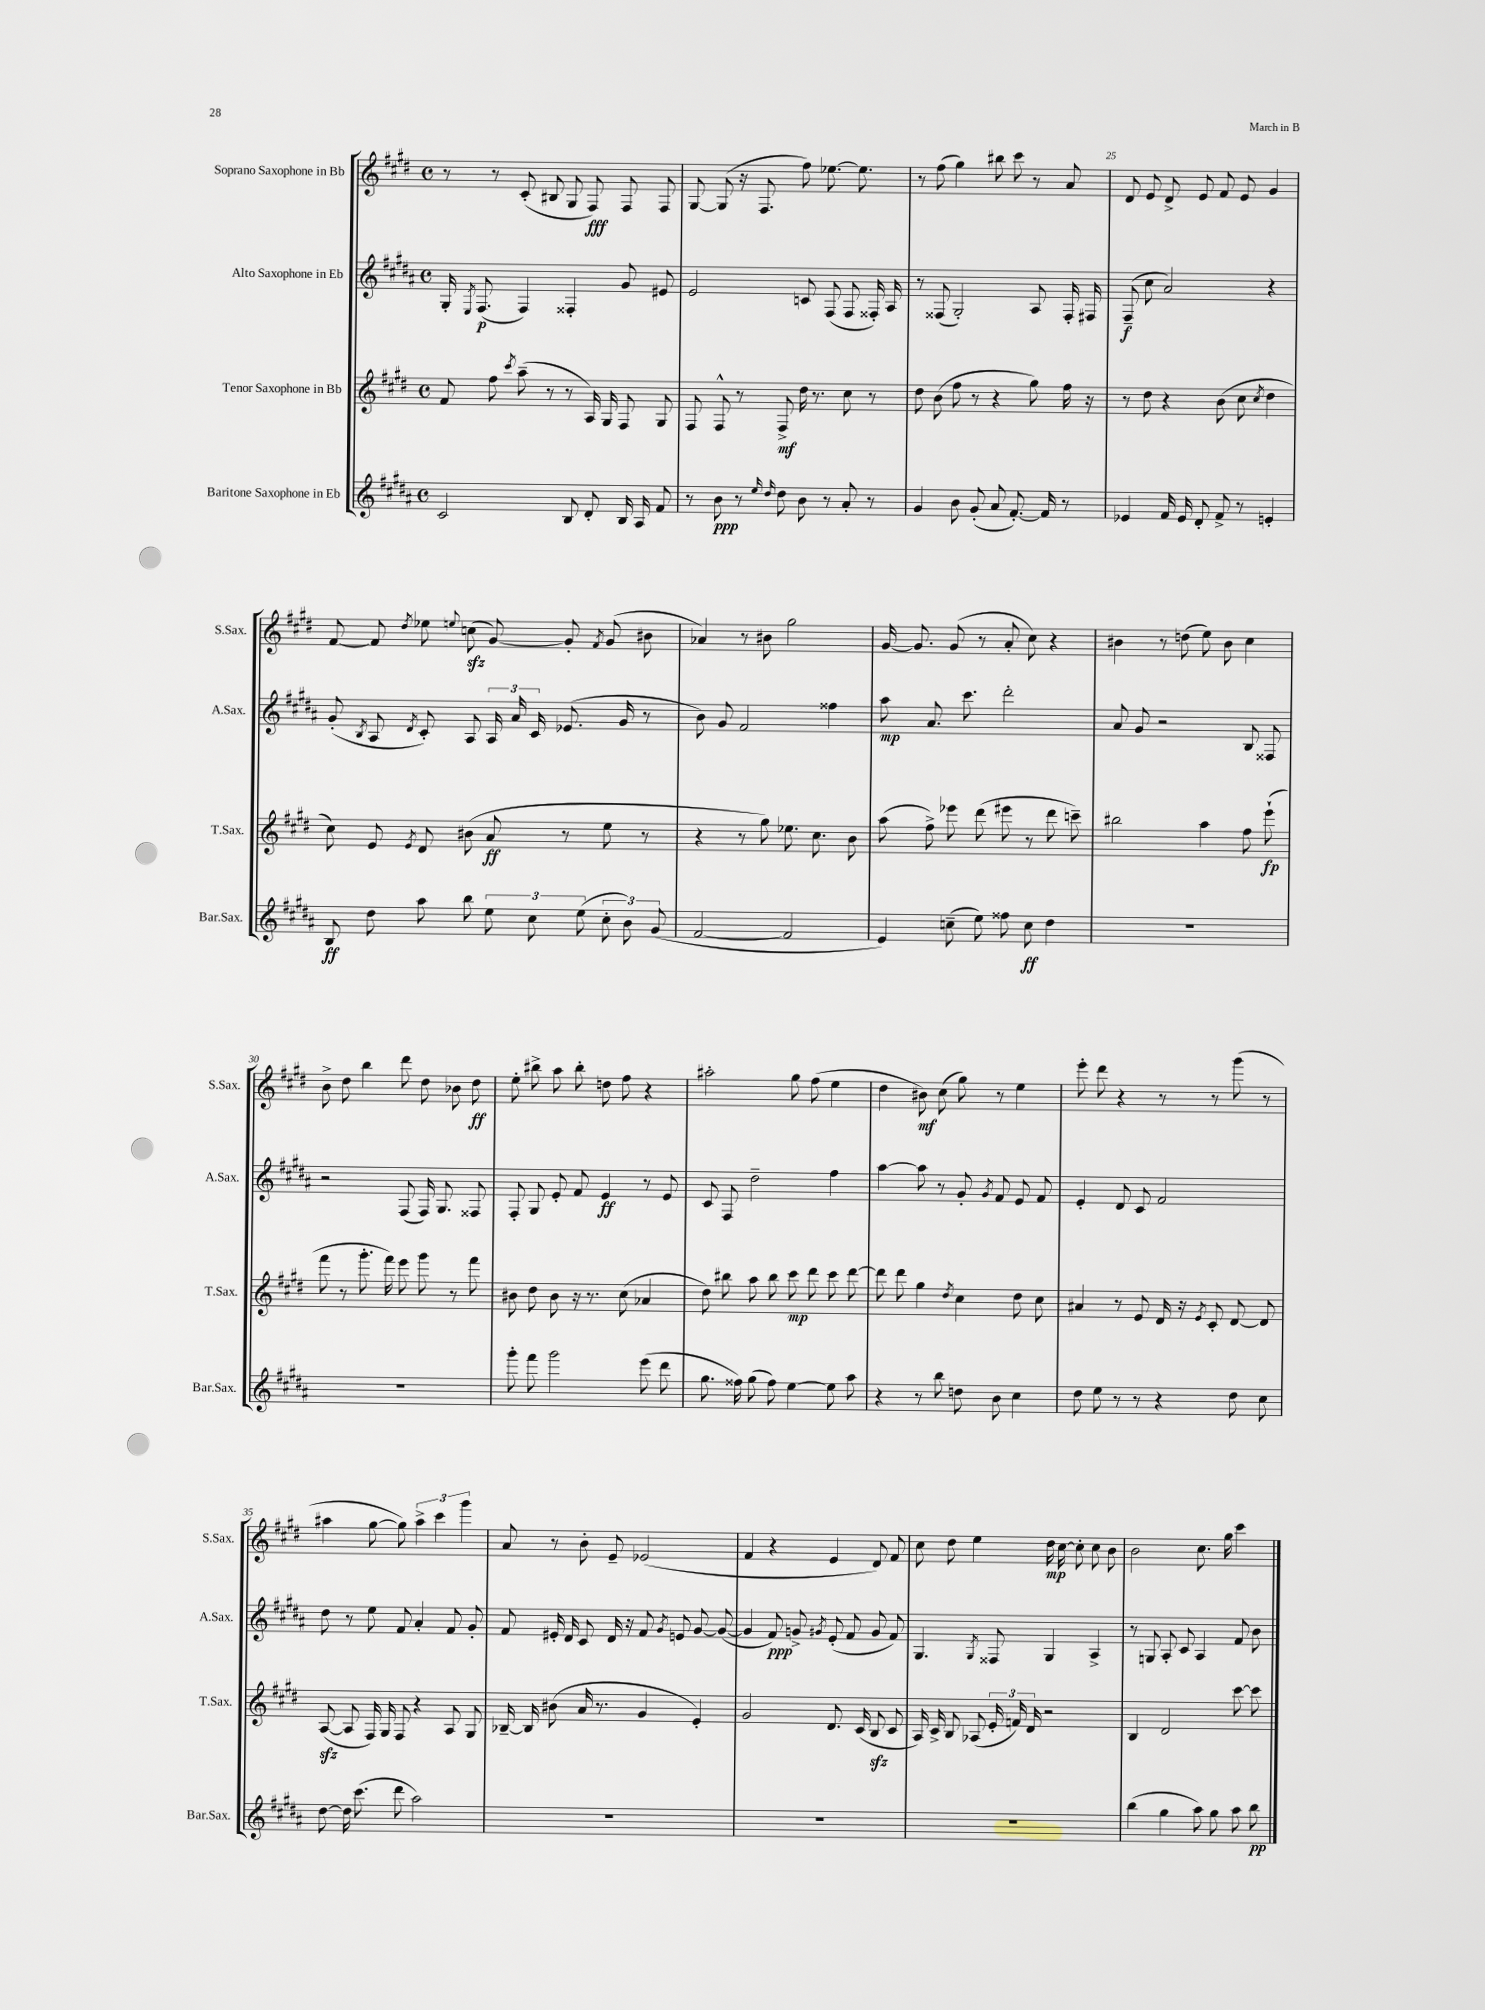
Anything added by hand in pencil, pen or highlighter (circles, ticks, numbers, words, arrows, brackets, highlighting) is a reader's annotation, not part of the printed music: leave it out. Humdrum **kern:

**kern	**dynam	**kern	**dynam	**kern	**dynam	**kern	**dynam
*part4	*part4	*part3	*part3	*part2	*part2	*part1	*part1
*staff4	*staff4	*staff3	*staff3	*staff2	*staff2	*staff1	*staff1
*I"Baritone Saxophone in Eb	*	*I"Tenor Saxophone in Bb	*	*I"Alto Saxophone in Eb	*	*I"Soprano Saxophone in Bb	*
*I'Bar.Sax.	*	*I'T.Sax.	*	*I'A.Sax.	*	*I'S.Sax.	*
*clefG2	*	*clefG2	*	*clefG2	*	*clefG2	*
*k[f#c#g#d#a#]	*	*k[f#c#g#d#]	*	*k[f#c#g#d#a#]	*	*k[f#c#g#d#]	*
*M4/4	*	*M4/4	*	*M4/4	*	*M4/4	*
*met(c)	*	*met(c)	*	*met(c)	*	*met(c)	*
=22	=22	=22	=22	=22	=22	=22	=22
2c#/	.	8f#/	.	16G#'/	.	8r	.
.	.	.	.	8qE/	.	.	.
.	.	.	.	(8.F#/	p	.	.
.	.	8ff#\	.	.	.	8r	.
.	.	8qccc#/	.	.	.	.	.
.	.	(8aa~\	.	4F#/)	.	(8c#'/	.
.	.	8r	.	.	.	8B#X/	.
8B/	.	8r	.	4F##X'/	.	8G#/	.
8d#'/	.	16A/)	.	.	.	8F#/)	fff
.	.	16G#/	.	.	.	.	.
16B/	.	8F#/	.	8g#/	.	8F#/	.
16A#/	.	.	.	.	.	.	.
8f#/	.	8G#/	.	8e#X/	.	8F#/	.
=23	=23	=23	=23	=23	=23	=23	=23
8r	.	8F#/	.	2e/	.	[8G#/	.
8b\	ppp	8F#^^/	.	.	.	(8G#/]	.
8r	.	8r	.	.	.	16r	.
.	.	.	.	.	.	8.F#/	.
16qqee/	.	.	.	.	.	.	.
16qqdd#/	.	.	.	.	.	.	.
8dd#\	.	8F#^/	mf	.	.	.	.
8b\	.	16dd#\	.	8cn/	.	8ff#\)	.
.	.	8.r	.	.	.	.	.
8r	.	.	.	(8F#/	.	[8.ee-X\	.
8a#'/	.	8cc#\	.	8F#/	.	.	.
.	.	.	.	.	.	8.ee-\]	.
8r	.	8r	.	16F##X'/)	.	.	.
.	.	.	.	16A#/	.	.	.
=24	=24	=24	=24	=24	=24	=24	=24
4g#/	.	8dd#\	.	8r	.	8r	.
.	.	(8b\	.	(8F##X/	.	(8ff#\	.
8b\	.	8ff#\	.	2G#'/)	.	4gg#\)	.
(8g#'/	.	8r	.	.	.	.	.
8a#/	.	4r	.	.	.	8bb#X\	.
[8.f#'/)	.	.	.	.	.	8ccc#\	.
.	.	8gg#\)	.	8A#/	.	8r	.
16f#/]	.	.	.	.	.	.	.
8r	.	16ff#\	.	16F##'/	.	8a/	.
.	.	16r	.	16F#X/	.	.	.
=25	=25	=25	=25	=25	=25	=25	=25
4e-X/	.	8r	.	(8F#~/	f	8d#/	.
.	.	8dd#\	.	8cc#\	.	8e/	.
16f#/	.	4r	.	2a#/)	.	8d#^/	.
16e-/	.	.	.	.	.	.	.
8d#'/	.	.	.	.	.	8e/	.
8f#^/	.	(8b\	.	.	.	8f#/	.
8r	.	8cc#\	.	.	.	8e/	.
.	.	8qcc#/	.	.	.	.	.
4en'/	.	4dd#\	.	4r	.	4g#/	.
!!LO:LB:g=z
=26	=26	=26	=26	=26	=26	=26	=26
8B/	ff	8cc#\)	.	(8g#'/	.	[8f#/	.
.	.	.	.	8qB/	.	.	.
8dd#\	.	8e/	.	8A#/	.	8f#/]	.
.	.	8qe/	.	8qd#/	.	8qdd#/	.
8aa#\	.	8d#/	.	8c#'/)	.	8ee-X\	.
.	.	.	.	.	.	8qqeen/	.
8bb\	.	(8b#X\	.	8A#/	.	(8ccnzz\	.
12ee\	.	8a/	ff	24A#/	.	[8g#/)	.
.	.	.	.	24a#/	.	.	.
12cc#\	.	.	.	24c#/	.	.	.
.	.	8r	.	(8.e-X/	.	8g#'/]	.
(12ee\	.	.	.	.	.	.	.
.	.	.	.	.	.	8qf#/	.
12cc#'\	.	8ee\	.	.	.	(8g#/	.
.	.	.	.	16g#/	.	.	.
12b\)	.	.	.	.	.	.	.
.	.	8r	.	8r	.	8b#X\	.
(12g#/	.	.	.	.	.	.	.
=27	=27	=27	=27	=27	=27	=27	=27
[2f#/	.	4r	.	8b\)	.	4a-X/)	.
.	.	.	.	8g#/	.	.	.
.	.	8r	.	2f#/	.	8r	.
.	.	8gg#\)	.	.	.	8b#X\	.
2f#/]	.	8.ee-X\	.	.	.	2gg#\	.
.	.	8.cc#\	.	.	.	.	.
.	.	.	.	4ff##X\	.	.	.
.	.	8b\	.	.	.	.	.
=28	=28	=28	=28	=28	=28	=28	=28
4e/)	.	(8aa\	.	8aa#\	mp	[16g#/	.
.	.	.	.	.	.	8.g#/]	.
.	.	8ff#^\)	.	8.a#/	.	.	.
(8ccn~\	.	8eee-X\	.	.	.	(8g#/	.
.	.	.	.	8.ccc#\	.	.	.
8ee\)	.	(8ddd#\	.	.	.	8r	.
8ff##X\	.	8eee#X\	.	2ddd#'\	.	8a'/	.
8cc\	ff	8r	.	.	.	8cc#\)	.
4dd#\	.	8ddd#\	.	.	.	4r	.
.	.	8cccn~\)	.	.	.	.	.
=29	=29	=29	=29	=29	=29	=29	=29
1r	.	2bb#X\	.	8a#/	.	4b#X\	.
.	.	.	.	8g#/	.	.	.
.	.	.	.	2r	.	8r	.
.	.	.	.	.	.	(8ddn\	.
.	.	4aa\	.	.	.	8ee\)	.
.	.	.	.	.	.	8b#\	.
.	.	8ff#\	.	8B/	.	4cc#\	.
.	.	(8eee`\	fp	8F##X/	.	.	.
!!LO:LB:g=z
=30	=30	=30	=30	=30	=30	=30	=30
1r	.	8fff#\	.	2r	.	8b^\	.
.	.	8r	.	.	.	8dd#\	.
.	.	8.ggg#'\	.	.	.	4bb\	.
.	.	16fff#\)	.	.	.	.	.
.	.	8eee\	.	(8F#/	.	8ddd#\	.
.	.	8ggg#\	.	16F#/)	.	8dd#\	.
.	.	.	.	8.G#/	.	.	.
.	.	8r	.	.	.	8b-X\	.
.	.	8fff#\	.	8F##X/	.	8dd#\	ff
=31	=31	=31	=31	=31	=31	=31	=31
8ggg#'\	.	8b#X\	.	8F#'/	.	8ee'\	.
8fff#\	.	8dd#\	.	8G#/	.	8bb#X^\	.
2ggg#\	.	8b#\	.	8e'/	.	8aa\	.
.	.	16r	.	8f#/	.	8bb#'\	.
.	.	8.r	.	.	.	.	.
.	.	.	.	4e/	ff	8ddn\	.
.	.	(8cc#\	.	.	.	8ff#\	.
(8eee\	.	4a-X/	.	8r	.	4r	.
8ddd#\	.	.	.	8e/	.	.	.
=32	=32	=32	=32	=32	=32	=32	=32
8.gg#\	.	8dd#\)	.	8c#/	.	2aa#X'\	.
.	.	8bb#X\	.	8F#/	.	.	.
16ff##X\)	.	.	.	.	.	.	.
(8gg#\	.	8aa\	.	2dd#~\	.	.	.
8ff##\)	.	8bb#\	.	.	.	.	.
[4ee\	.	8ccc#\	mp	.	.	8gg#\	.
.	.	8ddd#\	.	.	.	(8ff#\	.
8ee\]	.	8ccc#\	.	4ff#\	.	4ee\	.
8aa#\	.	[8ddd#\	.	.	.	.	.
=33	=33	=33	=33	=33	=33	=33	=33
4r	.	8ddd#\]	.	[4aa#\	.	4dd#\	.
.	.	8ddd#\	.	.	.	.	.
8r	.	4gg#\	.	8aa#\]	.	8b#X\)	mf
8bb\	.	.	.	8r	.	(8cc#\	.
.	.	8qdd#/	.	.	.	.	.
8ddn\	.	4cc#\	.	8g#'/	.	8gg#\)	.
.	.	.	.	8qg#/	.	.	.
8b\	.	.	.	8f#/	.	8r	.
4cc#\	.	8dd#\	.	8e/	.	4ee\	.
.	.	8cc#\	.	8f#/	.	.	.
=34	=34	=34	=34	=34	=34	=34	=34
8dd#\	.	4a#X/	.	4e'/	.	8eee'\	.
8ee\	.	.	.	.	.	8ddd#\	.
8r	.	8r	.	8d#/	.	4r	.
8r	.	8e/	.	8c#/	.	.	.
4r	.	16d#/	.	2f#/	.	8r	.
.	.	16r	.	.	.	.	.
.	.	8qe/	.	.	.	.	.
.	.	8c#'/	.	.	.	8r	.
8dd#\	.	[8d#/	.	.	.	(8ggg#\	.
8cc#\	.	8d#/]	.	.	.	8r	.
!!LO:LB:g=z
=35	=35	=35	=35	=35	=35	=35	=35
[8dd#\	.	([8Azz/	.	8dd#\	.	4aa#X\	.
16dd#\]	.	8A/]	.	8r	.	.	.
(8.ccc#\	.	.	.	.	.	.	.
.	.	16F#/)	.	8ee\	.	[8gg#\	.
.	.	16G#/	.	.	.	.	.
8ddd#\	.	8F#/	.	8f#/	.	8gg#\])	.
2aa#\)	.	4r	.	4a#'/	.	6aa#^\	.
.	.	.	.	.	.	6ccc#\	.
.	.	8A/	.	8f#/	.	.	.
.	.	.	.	.	.	6ggg#\	.
.	.	8G#/	.	8g#'/	.	.	.
=36	=36	=36	=36	=36	=36	=36	=36
1r	.	[16B-X~/	.	8f#/	.	8a/	.
.	.	16B-/]	.	.	.	.	.
.	.	(8b#X\	.	16e#X'/	.	8r	.
.	.	.	.	16d#/	.	.	.
.	.	16a/	.	8c#/	.	8b'\	.
.	.	8.r	.	.	.	.	.
.	.	.	.	16d#/	.	8e~/	.
.	.	.	.	16r	.	.	.
.	.	4g#/	.	8f#/	.	(2e-X/	.
.	.	.	.	8qg#/	.	.	.
.	.	.	.	8en/	.	.	.
.	.	4e'/)	.	[8g#/	.	.	.
.	.	.	.	(8g#/_	.	.	.
=37	=37	=37	=37	=37	=37	=37	=37
1r	.	2g#/	.	4g#/]	.	4f#/	.
.	.	.	.	8f#/)	ppp	4r	.
.	.	.	.	8gn^/	.	.	.
.	.	.	.	8qg#X/	.	.	.
.	.	8.d#/	.	(8e'/	.	4e/	.
.	.	.	.	8f#/	.	.	.
.	.	(16c#/	.	.	.	.	.
.	.	8Bzz/	.	8g#/	.	8d#/)	.
.	.	8c#/	.	8f#/)	.	8f#/	.
=38	=38	=38	=38	=38	=38	=38	=38
1r	.	16A/)	.	4.G#/	.	8cc#\	.
.	.	16c#^/	.	.	.	.	.
.	.	8B/	.	.	.	8dd#\	.
.	.	(8A-X/	.	.	.	4ee\	.
.	.	.	.	8qG#/	.	.	.
.	.	24e'/	.	8F##X/	.	.	.
.	.	24fn/)	.	.	.	.	.
.	.	24d#/	.	.	.	.	.
.	.	2r	.	4G#/	.	16dd#\	mp
.	.	.	.	.	.	[16cc#\	.
.	.	.	.	.	.	8cc#'\]	.
.	.	.	.	4A#^/	.	8cc#\	.
.	.	.	.	.	.	8b\	.
=39	=39	=39	=39	=39	=39	=39	=39
(4bb\	.	4B/	.	8r	.	2b\	.
.	.	.	.	8Gn/	.	.	.
4gg#\	.	2d#/	.	8A#'/	.	.	.
.	.	.	.	8c#/	.	.	.
8aa#\)	.	.	.	4A#/	.	8.cc#\	.
8gg#\	.	.	.	.	.	.	.
.	.	.	.	.	.	16gg#\	.
8aa#\	.	[8ccc#\	.	8f#/	.	4ccc#\	.
8bb\	pp	8ccc#\]	.	8b\	.	.	.
==	==	==	==	==	==	==	==
*-	*-	*-	*-	*-	*-	*-	*-
